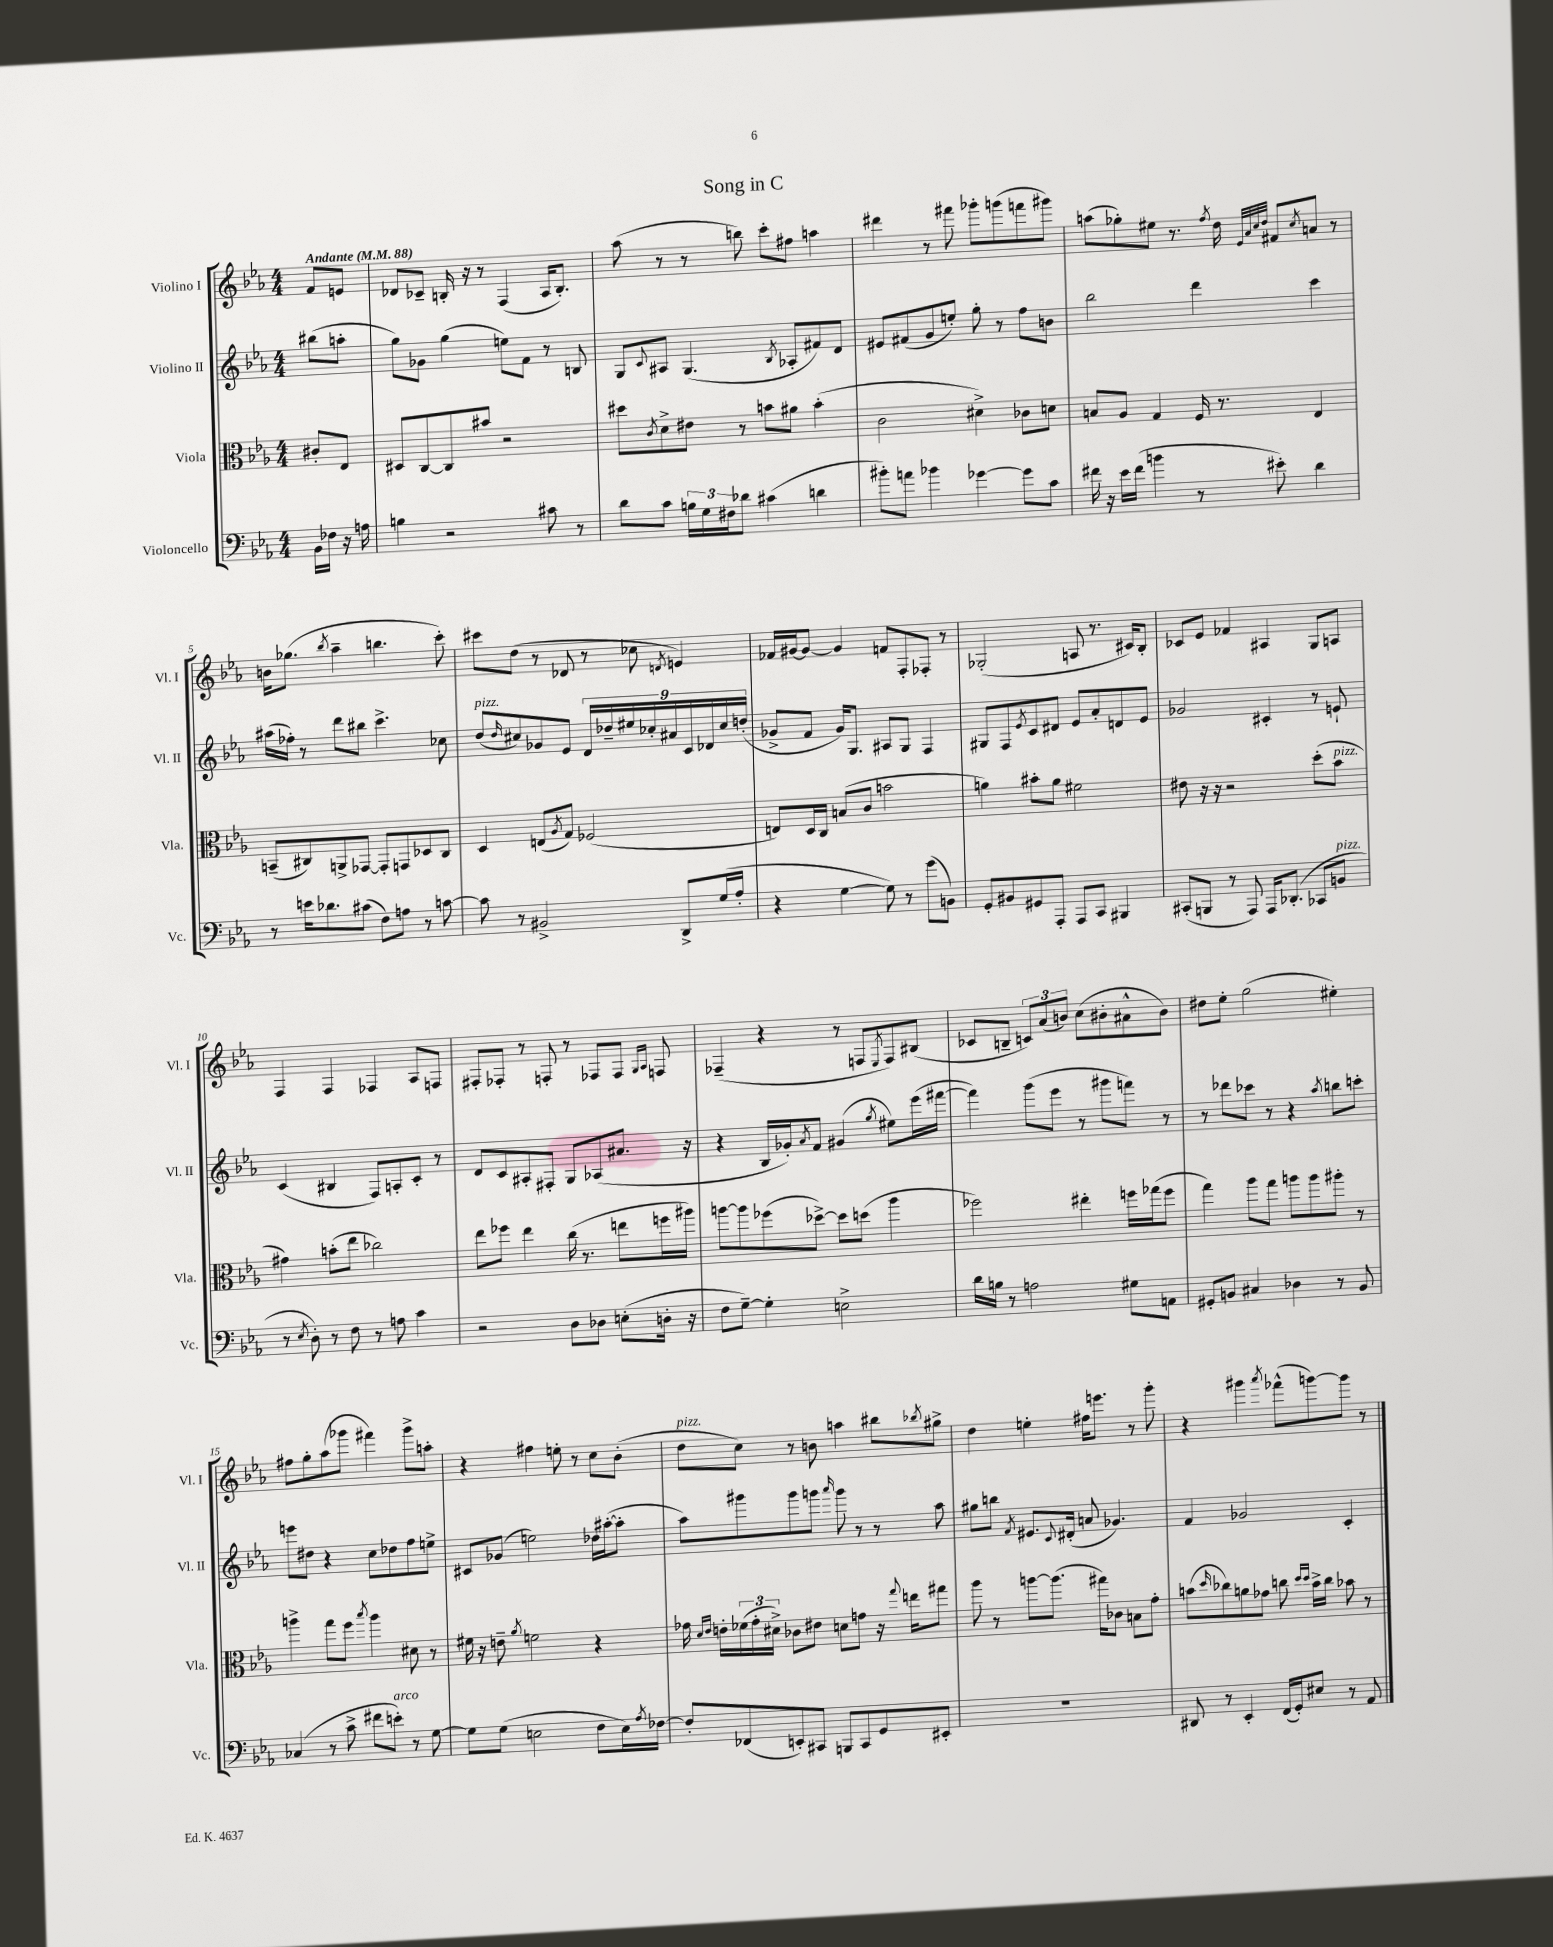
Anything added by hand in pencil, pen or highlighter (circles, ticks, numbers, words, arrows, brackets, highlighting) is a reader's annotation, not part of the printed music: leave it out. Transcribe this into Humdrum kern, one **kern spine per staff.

**kern	**kern	**kern	**kern
*staff4	*staff3	*staff2	*staff1
*clefF4	*clefC3	*clefG2	*clefG2
*k[b-e-a-]	*k[b-e-a-]	*k[b-e-a-]	*k[b-e-a-]
*M4/4	*M4/4	*M4/4	*M4/4
*MM88	*MM88	*MM88	*MM88
16BB-\LL	8c#'/L	(8bb#\L	8f/L
16F-\JJ	.	.	.
16r	8E-/J	8aa'\J	8e/J
16A\	.	.	.
=	=	=	=
4B\	8D#/L	8gg\L)	8d-/L
.	[8C/	8g-\J	8c-~/J
2r	8C/]	(4gg\	16B'/
.	.	.	16r
.	8b#/J	.	8r
.	2r	8ee\L)	(4F/
.	.	8f\J	.
8c#\	.	8r	16A-/LK
.	.	.	8.B'/J)
8r	.	8B/	.
=	=	=	=
8d\L	8dd#\L	8G/L	(8aa-\
.	8qc/	8qqc/	.
8c\J	8d^\	8A#/J	8r
24B\LL	8e#\J	(4.G/	8r
24G\	.	.	.
24F#\J	.	.	.
8d-\J	8r	.	8bb\)
(4c#\	8b\L	.	8ccc'\L
.	.	8qB-/	.
.	8a#\J	8A-'/L	8ff#\J
4d\	(4b'\	8f#/)	4aa\
.	.	8d/J	.
=	=	=	=
8b#'\L)	2c\	8e#/L	4ddd#\
8a\J	.	(8f#/	.
4b-\	.	8g/	8r
.	.	8ee'/J)	8fff#\
[4g-\	4d#^\)	8gg'\	8ggg-'\L
.	.	8r	(8ggg\
8g-\]L	8c-\L	8ff\L	8fff\
8c\J	8d\J	8b\J	8ggg#\J)
=	=	=	=
16f#\	8B/L	2bb-\	(8aa\L
16r	.	.	.
16e-\LL	8A-/J	.	8gg-'\)
(16f#\JJ	.	.	.
4b\	4G/	.	8ee#\J
.	.	.	8.r
8r	16F/	4ddd\	.
.	.	.	8qff/
.	8.r	.	16dd\
.	.	.	32qqe-/LLL
.	.	.	32qqa-/
.	.	.	32qqcc/
.	.	.	32qqdd/JJJ
8e#'\)	.	.	8f#/L
.	.	.	8qcc/
4d\	4E-/	4ccc\	8a/J
.	.	.	8r
=	=	=	=
8r	(8BB~/L	(16aa#\LL	16b\LK
.	.	16ff-'\JJ)	(8.gg-\J
16e\LK	8C#/)	8r	.
8.d-\	.	.	.
.	.	.	8qbb-/
.	8AA^/	8ddd\L	4aa-~\
(8c#\J	[8GG-/J	8bb#\J	.
8F\L)	8GG-'/]L	4.ccc^\	4.bb\
8A\J	8GG/	.	.
8r	8D-/	.	.
[8c\	8C#/J	8cc-\	8ccc'\)
=	=	=	=
8c\]	4D/	(8dd/L	8ccc#\L
.	.	16qqdd/	.
8r	.	8cc#/)	(8dd\J
2BB#^/	(8E/L	8g-/	8r
.	8qA-/	.	.
.	8G/J)	8e-/J	8d-/
.	(2F-/	18d/LL	8r
.	.	18dd-~/	.
.	.	18ee#/	.
.	.	.	8cc-\
.	.	18cc-'/	.
.	.	18a#/	.
.	.	.	8qd/
8DD^/L	.	.	4e/)
.	.	18c/	.
.	.	18d-/	.
(16G/L	.	.	.
.	.	18cc-/	.
16A-'/JJ	.	.	.
.	.	(18dd'/JJ	.
=	=	=	=
4r	8E/L)	8g-^/L	16f-/LL
.	.	.	[16g#/J
.	16D/L	8f/J	8g#/_J
.	16C/JJ	.	.
[4G\	(8B/L	16g-/LK)	4g#/]
.	.	8.G/J	.
.	8c/J	.	.
8G\])	2b\	8A#/L	8f/L
8r	.	8G/J	8F'/
(8g\L	.	4F/	8F-'/J
8BB\J)	.	.	8r
=	=	=	=
8GG'/L	4a\)	8G#/L	(2G-'/
8BB#/	.	8F/	.
.	.	8qe-/	.
8GG#/	8b#'\L	8c/	.
8AAA-'/J	8a\J	8d#/J	.
8AAA-/L	2f#\	8e-/L	8A/
8CC/J	.	8a-'/	8.r
4BBB#/	.	8d/	.
.	.	.	16c#/LK)
.	.	8e-/J	8B-'/J
=	=	=	=
(8CC#'/L	8e#\	2g-/	8c-/L
8BBB/J	16r	.	8e-/J
.	16r	.	.
8r	2r	.	4f-/
8AAA-/)	.	.	.
16AAA-/LK	.	4c#'/	4A#/
(8.DD-'/J	.	.	.
8CC-/L	(8dd'\L	8r	8G/L
8BB/J	8b-\J	8e`/	8A/J
=	=	=	=
8r	4g#\)	(4c/	4F/
8qE-/	.	.	.
8D'\)	.	.	.
8r	(8b'\L	4B#/	4F/
8F\	8ee-\J	.	.
8r	2cc-\)	8F/L)	4F-/
8A\	.	8A'/	.
4c\	.	8c'/J	8A-/L
.	.	8r	8F/J
=	=	=	=
2r	8ee-\L	8d/L	8F#'/L
.	8ff-\J	8c/	8F-'/J
.	4ee-\	8A#'/	8r
.	.	8F#'/J	8F'/
8D\L	(16cc\	8G/L	8r
.	8.r	.	.
8D-\J	.	(8A-/	8F-/L
(8E'\L	8ee\L	8.a#/J	8F-/J
.	.	.	16qqG/LL
.	.	.	16qqA-/JJ
16D'\Jk	16ff\L	.	8F/
16r	16aa#\JJ)	16r	.
=	=	=	=
8F\L	[8aa\L	4r	(4F-~/
[8G~\J)	8aa\]	.	.
4G'\]	(8ff-\	16B-/LL	4r
.	.	16g-'/J)	.
.	.	8qa-/	.
.	[8dd-^\J)	8f/J	.
2E^\	8dd-\]L	(4g#/	8r
.	(8dd\J	.	8F/L
.	.	8qgg/	8qE-/
.	4aa\	8ee#\L)	8F/)
.	.	(16eee-\L	(8B#/J
.	.	[16fff#\JJ	.
=	=	=	=
16d\LL	2ff-\)	4fff#\])	8c-/L
16B\JJ	.	.	.
8r	.	.	8B~/J
2A\	.	(8ggg\L	12c/L)
.	.	.	(12a-/
.	.	8eee-\J	.
.	.	.	12b/J)
.	4ee#'\	8r	(8cc\L
.	.	8ggg#\L	8b#'\
8G#\L	16ff\LL	8fff\J)	8a#^^\
.	(16gg-\J	.	.
8AA\J	8ff\J	8r	8b#\J)
=	=	=	=
8GG#'/L	4gg\)	8r	8dd#\L
8BB/J	.	8ddd-\L	8ee-'\J
4C#/	8aa-\L	8ccc-\J	(2gg\
.	8gg\J	8r	.
4D-\	8aa\L	4r	.
.	8aa\	.	.
.	.	8qaa-/	.
8r	8aa#'\J	8bb\L	4ee#'\)
8BB/	8r	8ccc'\J	.
=	=	=	=
(4C-/	4aa^\	8eee\L	8ff#\L
.	.	8dd#\J	8gg'\
8r	8gg\L	4r	(8aa-\
8c^\	8ff\J	.	8ggg-\J
.	8qbb-/	.	.
8f#\L	4aa\	8cc\L	4fff#\)
8e'\J)	.	8dd-\	.
8r	8d#\	8ff\	8ggg-^\L
[8G\	8r	8ee^\J	8aa'\J
=	=	=	=
8G\]L	16f#\	8c#/L	4r
.	16r	.	.
(8G\J	8e~\	(8g-/J	.
.	8qa-/	.	.
2E\	2f\	2ee\)	4ff#\
.	.	.	8ee'\
.	.	.	8r
8F\L	4r	16dd-\LL	8cc\L
.	.	([16aa#'\J	.
16E\L)	.	8aa#'\]J	(8b-'\J
8qA-/	.	.	.
[16F-\JJ	.	.	.
=	=	=	=
8F-'/]L	16g-\	8aa-\L)	8dd\L
.	16qqd/LL	.	.
.	16qqe-/JJ	.	.
.	16e'\LL	.	.
(8FF-/	(24f-\	8ggg#\	8cc\J)
.	24g-'\	.	.
.	24d#^\JJ)	.	.
8EE'/)	8c-\L	8ggg#\	8r
8CC#/J	8e#\J	8ggg\J	8b\
.	.	16qqaaa-/	.
8BBB/L	8d\L	8ggg\	4aa\
8CC#/	8g\J	8r	.
8GG/	16r	8r	8bb#\L
.	8qqgg/	.	.
.	16ee\LK	.	.
.	.	.	8qbb-/
8EE#'/J	8gg#\J	8aa-\	8gg#^\J
=	=	=	=
1r	8aa-\	8gg#\L	4dd\
.	8r	8bb\J	.
.	.	8qf/	.
.	[8aa\L	8.e#/L	4ee'\
.	(8.aa\]J	.	.
.	.	8qqc/	.
.	.	(16d#'/Jk	.
.	.	8a/	16ff#\LK
.	16gg#\LK)	.	8.eee\J
.	8c-\J	4.g-/)	.
.	8B\L	.	8r
.	8g'\J	.	8ggg'\
=	=	=	=
8DD#/	(8b\L	4f/	4r
.	16qqdd/	.	.
8r	8cc-\)	.	.
4EE-'/	8a\	2g-/	4ggg#\
.	8g-\J	.	.
.	.	.	8qaaa-/
(16FF/LL	8cc\	.	(8fff-^^\L
16GG'/J)	.	.	.
.	16qqdd/LL	.	.
.	16qqdd/JJ	.	.
8E#/J	16b^\LL	.	[8ggg\)
.	16cc\JJ	.	.
8r	8b-\	4c'/	8ggg\]J
8AA-/	8r	.	8r
==	==	==	==
*-	*-	*-	*-
